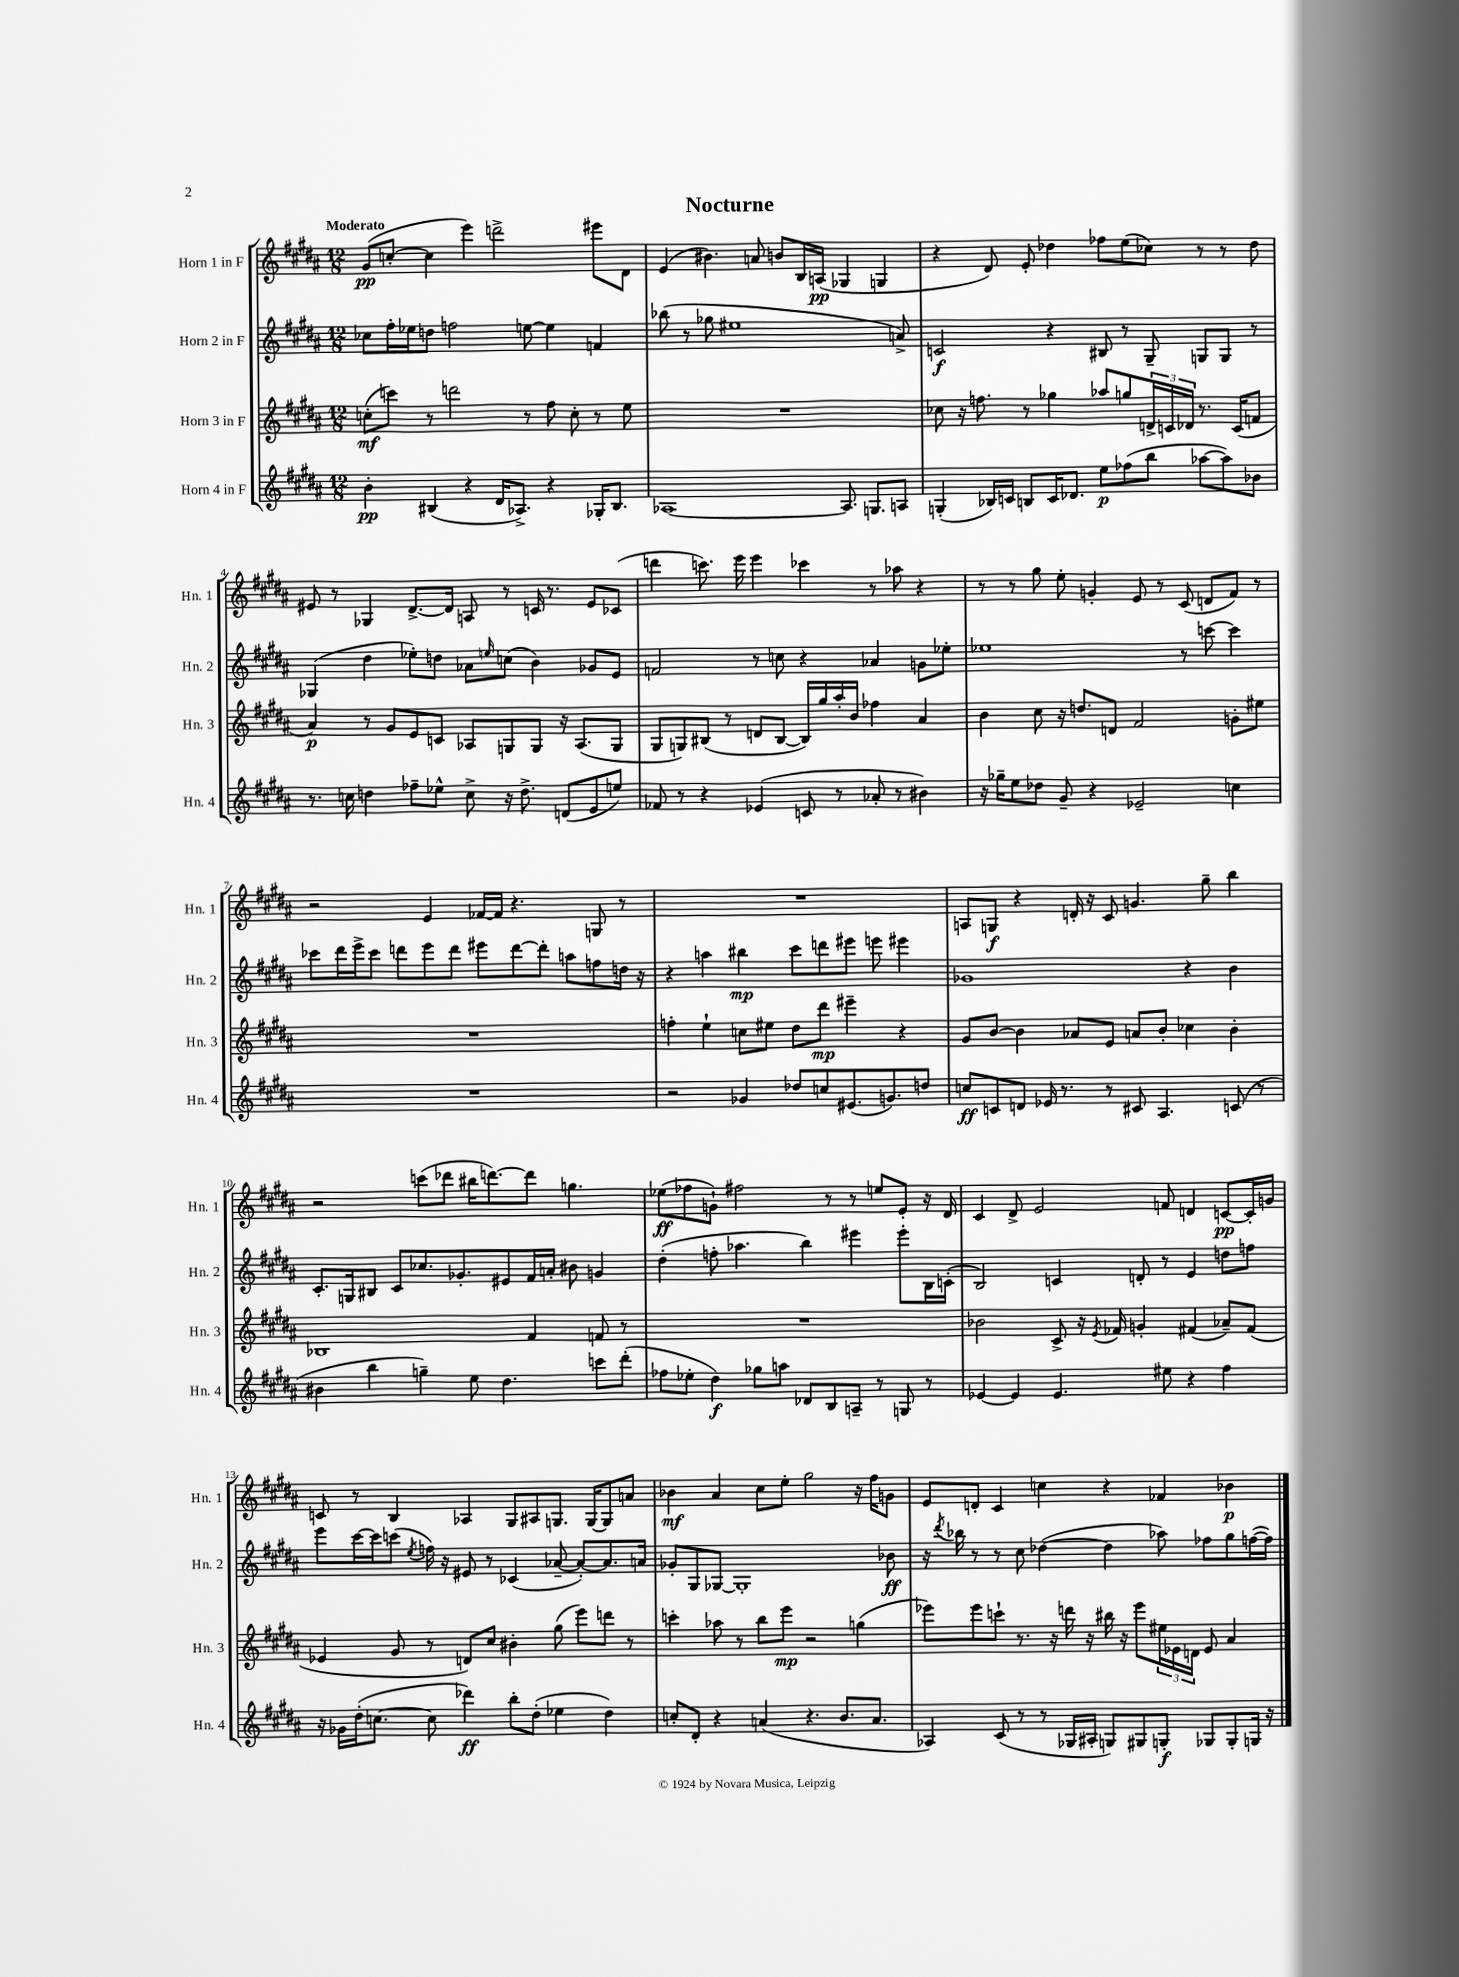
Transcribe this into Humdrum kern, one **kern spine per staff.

**kern	**kern	**kern	**kern
*staff4	*staff3	*staff2	*staff1
*clefG2	*clefG2	*clefG2	*clefG2
*k[f#c#g#d#a#]	*k[f#c#g#d#a#]	*k[f#c#g#d#a#]	*k[f#c#g#d#a#]
*M12/8	*M12/8	*M12/8	*M12/8
4b'	(8cc'	8cc-	(8g#
.	8ccc)	16ff#'	[8cc'
.	.	16ee-	.
(4B#	8r	8dd	4cc]
.	2ddd	2ff	.
4r	.	.	4eee)
16d#	.	.	2ddd^
8.A-^)	.	.	.
.	8r	[8ee	.
4r	8ff#	4ee]	.
.	8cc'	.	.
16G-'	8r	4f	8eee#
8.B#	.	.	.
.	8ee	.	8d#
=	=	=	=
[1A-	1.r	(8bb-	(4e
.	.	8r	.
.	.	8gg-	4.b#)
.	.	1ee#	.
.	.	.	8a
.	.	.	8b
.	.	.	16B
.	.	.	(16A
8.A-]	.	.	4G-
8.G	.	.	.
.	.	.	4G
8A	.	8a^)	.
=	=	=	=
(4G'	8cc-	2c	4r
.	16r	.	.
.	8.ff	.	.
16B-)	.	.	8d#)
16c	.	.	.
8B	8r	.	8e'
16c	4gg-	4r	4dd-
8.d-	.	.	.
8ee	8aa-	8B#	8ff-
(8ff-	8gg	8r	(8ee
8bb	24d^	8G#~	8cc-)
.	24c	.	.
.	24d-	.	.
[8aa-	8.r	8G	8r
8aa-])	.	8G	8r
.	(16c	.	.
8b-	8f	8r	8dd-
=	=	=	=
8.r	4a#)	(4G-	8e#
.	.	.	8r
16cc	.	.	.
4dd	8r	4dd#	4G-
.	8g#	.	.
8ff-~	8e	8ee-')	[8.d#^
8ee-^^	8c	8dd	.
.	.	.	16d#]
8cc^	8A-	8a-	8A
.	.	16qqee	.
16r	8G	(8cc	8r
8.dd^	.	.	.
.	8G	4b)	16c
.	.	.	8.r
(8d	16r	.	.
.	(8.A-	.	.
8e	.	8g-	8e#
8ee)	8G	8e	(8c-
=	=	=	=
8f-	8G#	2f	4ddd
8r	8G)	.	.
4r	(8B#	.	8.ccc)
.	8r	.	.
.	.	.	16eee
(4e-	8d	8r	4eee
.	[8B#	8cc	.
8c	16B#])	4r	4ccc-
.	16gg#	.	.
8r	16aa#'	.	.
.	16b	.	.
8a-'	4ff-	4a-	8r
8r	.	.	8aa-
4b#)	4a#	8g	4r
.	.	8ee-'	.
=	=	=	=
16r	4b	1ee-	8r
16gg-~	.	.	.
8ee	.	.	8r
8dd-	8cc#	.	8gg#
8g#~	16r	.	8ee'
.	8.dd	.	.
4r	.	.	4g'
.	8d	.	.
2e-~	2f#	.	8e
.	.	.	8r
.	.	8r	(8c#
.	.	[8ccc	8d
4cc	8g'	4ccc]	8f#)
.	8ee#	.	8r
=	=	=	=
1.r	1.r	8ccc-	2r
.	.	16ddd#	.
.	.	16eee^	.
.	.	8ccc-	.
.	.	8ddd	.
.	.	8eee	4e
.	.	8ddd	.
.	.	8eee#	[16f-
.	.	.	16f-]
.	.	[8ddd	4.r
.	.	8ddd']	.
.	.	8aa	.
.	.	8ff	8G
.	.	16dd	8r
.	.	16r	.
=	=	=	=
2r	4ff'	4r	1.r
.	4ee`	4aa	.
4g-	8cc	4bb#	.
.	8ee#	.	.
8dd-	8dd#	8ccc#	.
8cc	8ddd#	8ddd	.
(8.e#	4eee#~	8eee#	.
.	.	8eee	.
8.g)	.	.	.
.	4r	4eee#	.
8dd	.	.	.
=	=	=	=
8cc	8g#	1g-	8A
8c	[8b	.	8G
8d	4b]	.	4r
16e-	.	.	.
8.r	.	.	.
.	8a-	.	16d'
.	.	.	16r
8r	8e	.	8c#
8c#	8a	.	4.g
4.A#	8b'	.	.
.	4cc-	4r	.
.	.	.	8gg#~
(8c	4b'	4b	4bb
8r	.	.	.
=	=	=	=
4b#	1B-	8.c#'	2r
.	.	16G	.
4bb	.	8B#	.
.	.	8c#	.
4gg~)	.	8.cc-	(8ccc
.	.	.	8ddd-
.	.	8.g-'	.
8ee	.	.	16bb#
.	.	.	[8.ddd)
4.dd#	.	8e#	.
.	4f#	16f#	8ddd]
.	.	16a'	.
.	.	8b#	4.gg
8ccc	8f	4g	.
(8ddd#'	8r	.	.
=	=	=	=
8ff-	1.r	(4dd#'	(8ee-
8ee-'	.	.	8ff-
4dd#)	.	8ff'	8g`)
.	.	4.aa-	2ff#
8gg-	.	.	.
8aa	.	.	.
8d-	.	4bb)	.
8B	.	.	8r
8A~	.	4eee#	8r
8r	.	.	8ee
8G	.	8eee#'	8e'
8r	.	16B	16r
.	.	(16c'	16d#
=	=	=	=
[4e-	2b-	2B)	4c#
4e-]	.	.	8d#^
.	.	.	2e
4.e-	8c#^	4c	.
.	16r	.	.
.	8qe	.	.
.	16f-	.	.
.	4g'	8d'	.
8ee#	.	8r	8f
4r	(4f#	4e	4d
4ff#	8a-~)	8dd	[8c
.	(8f#	8ff	16c']
.	.	.	16g
=	=	=	=
16r	4e-	8eee	8c
16g-	.	.	.
(16dd#'	.	[16ccc#	8r
[8.cc	.	16ccc#]	.
.	8g#	(8ccc	4B
.	.	8qee	.
8cc]	8r	16ff)	.
.	.	16r	.
4ddd-)	8d)	8e#	4A-
.	8cc#	8r	.
8bb'	4b#'	(4c-	8G#
(8dd#'	.	.	8A#
4ee-	(8gg#	[8a-~	8.G
.	8eee)	8a-'_)	.
.	.	.	[16G
4dd#)	8ddd	8.a-]	8G]
.	8r	.	8a
.	.	16a	.
=	=	=	=
8cc'	4ccc'	8g-'	4b-
8d#'	.	8G#	.
4r	8aa-	[8G-	4a#
.	8r	1G-']	.
(4a	8bb	.	8cc#
.	8eee	.	8ee'
4.r	2r	.	2gg#
8.b	.	.	.
.	(4gg	.	16r
8.a	.	.	16ff#
.	.	8b-	8g
=	=	=	=
4A-)	8eee-)	16r	8e
.	.	8qddd#	.
.	.	16bb-	.
.	8eee-	8r	8d'
(8c#	8ccc`	8r	4c#
8r	8.r	8cc#	.
8r	.	([4dd-	4cc
.	16r	.	.
16G-	16ddd	.	.
16A#'	16r	.	.
8G)	16bb#	4dd-]	4r
.	16r	.	.
8G#	8eee-	.	.
8G'	24ee#	8aa-)	4f-
.	24e-	.	.
.	24d	.	.
8G-	8e-	8ff-	.
8G-'	4a#	8gg#	4b-
16G	.	([16ff	.
16r	.	16ff])	.
==	==	==	==
*-	*-	*-	*-
